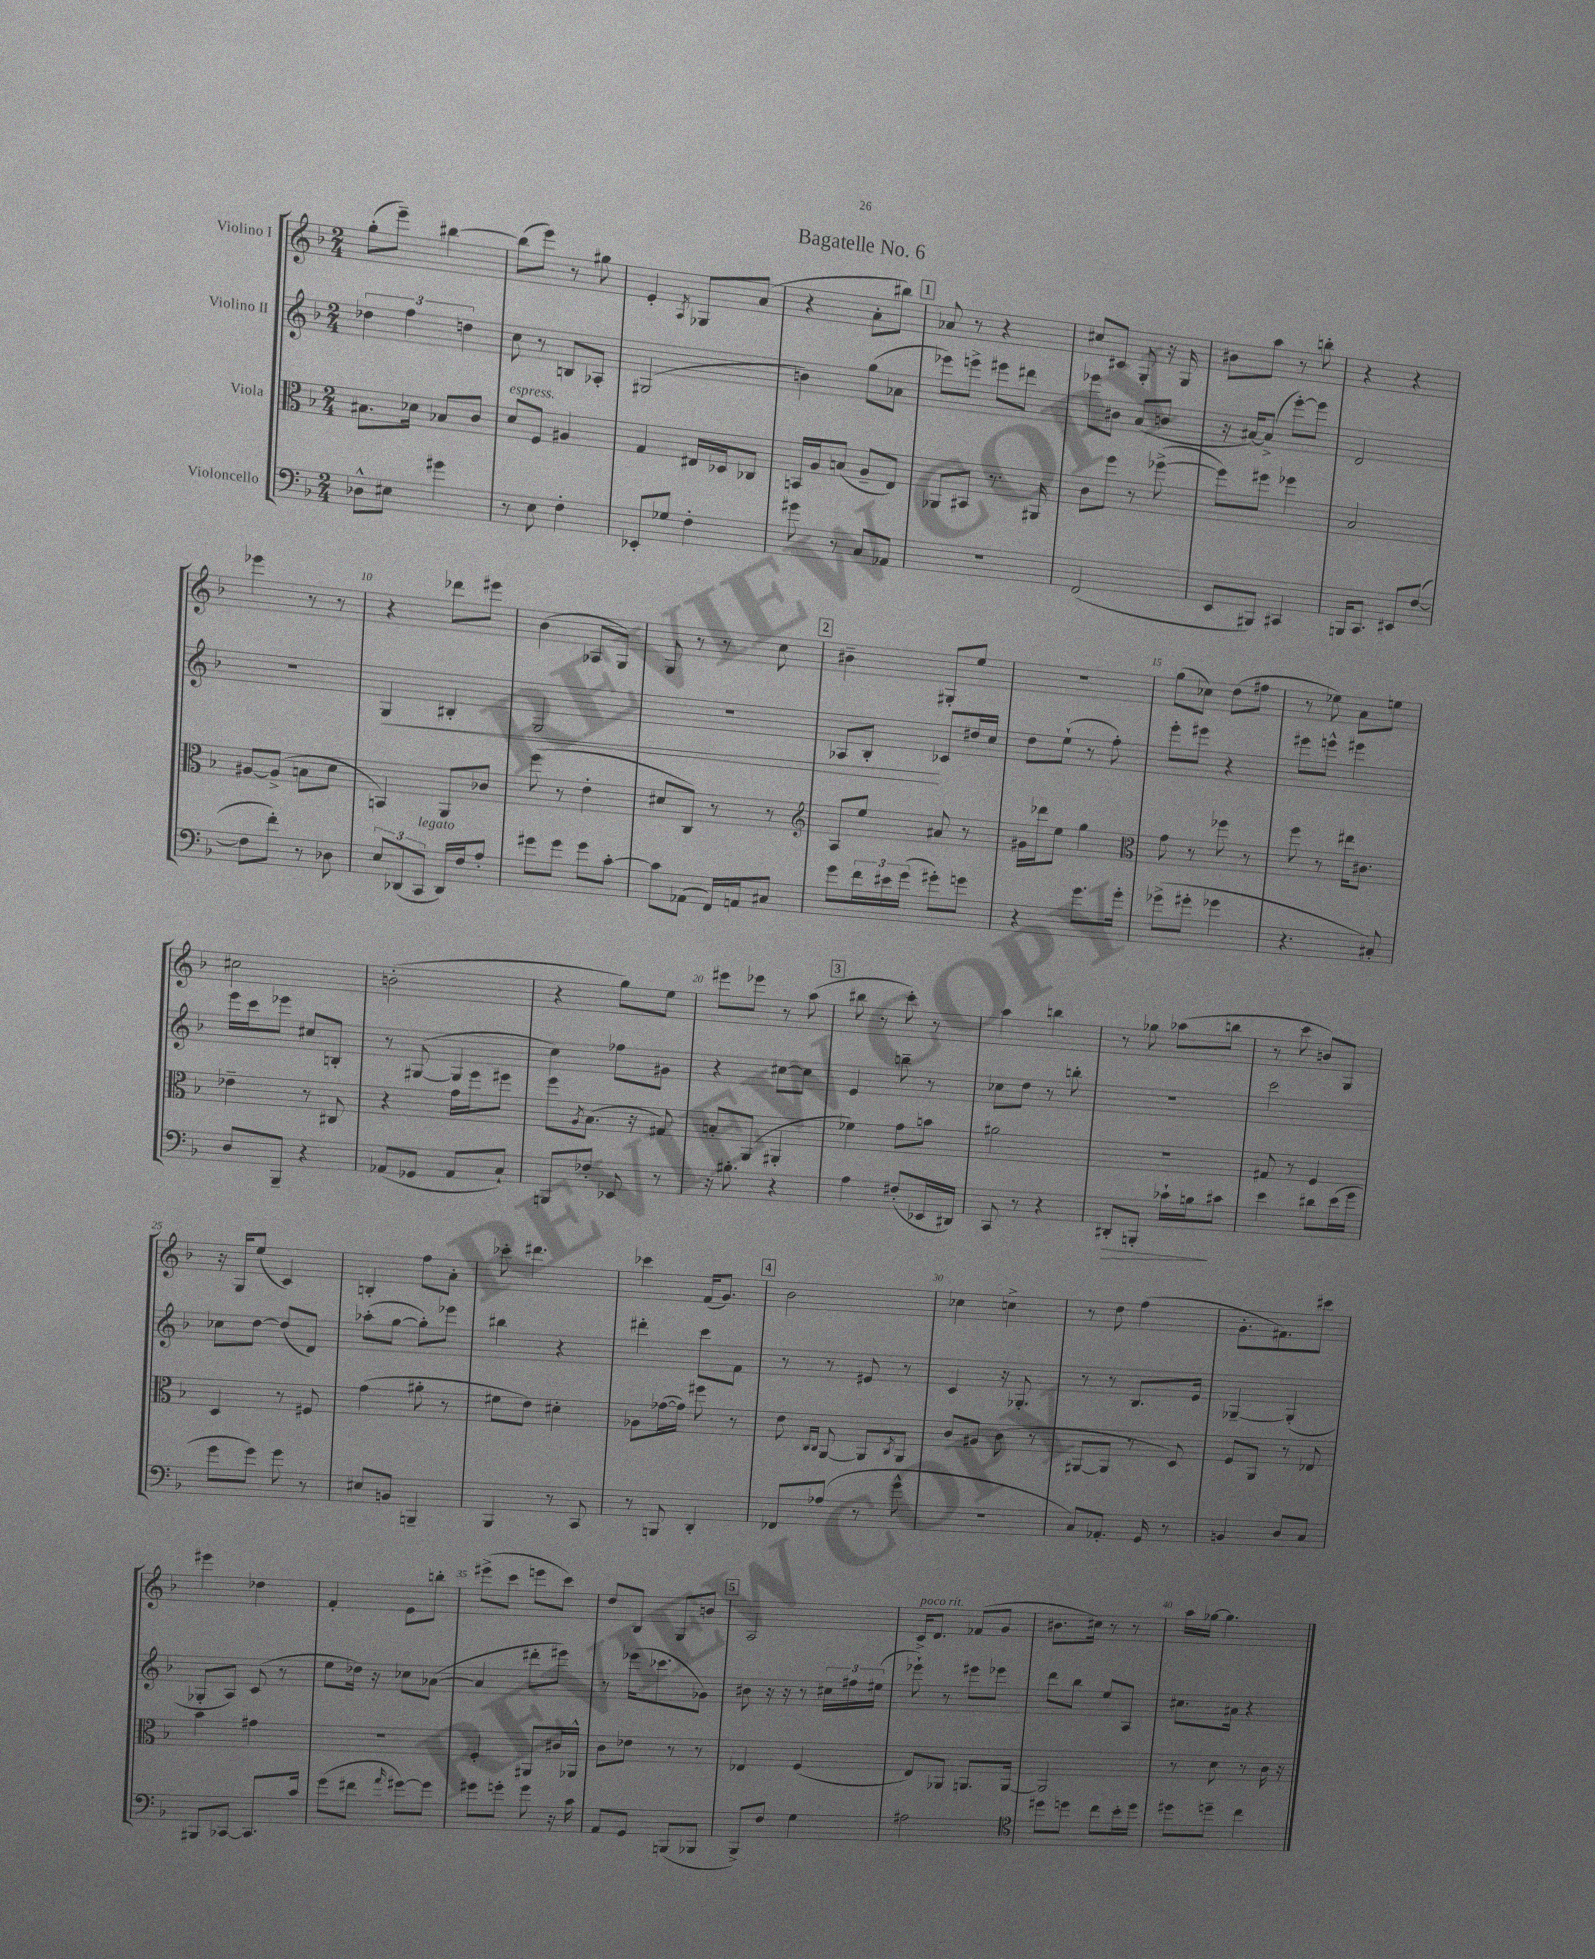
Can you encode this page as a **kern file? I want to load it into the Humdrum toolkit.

**kern	**kern	**kern	**kern
*staff4	*staff3	*staff2	*staff1
*clefF4	*clefC3	*clefG2	*clefG2
*k[b-]	*k[b-]	*k[b-]	*k[b-]
*M2/4	*M2/4	*M2/4	*M2/4
8D-^^\L	8.B#\L	6dd-\	(8gg'\L
8E#\J	.	.	8eee~\J)
.	.	6ff\	.
.	16d-\Jk	.	.
4g#\	8B-/L	.	[4bb#\
.	.	6dd\	.
.	8c/J	.	.
=	=	=	=
8r	8d/L	8cc\	(8bb#\]L
8E\	8F/J	8r	8eee\J)
4F'\	4A#/	8B/L	8r
.	.	8A-'/J	8gg#\
=	=	=	=
8EE-'/L	4G/	(2G#/	4e'/
8G-/J	.	.	.
.	.	.	8qA/
4F'\	16E#/LL	.	8G-/L
.	16D-/J	.	.
.	8C-/J	.	(8a/J
=	=	=	=
8g#\	16BB/LL	4b\)	4r
.	16A/J	.	.
8r	(8B/J	.	.
8C/L	8A~/L	(8gg\L	8a'\L
8AA-/J	8E/J)	8a-\J	8bb#\J)
=	=	=	=
2r	8AA-/L	8eee-\L)	8a-/
.	8BB#/J	8eee^\J	8r
.	8.r	8eee#\L	4r
.	.	8ddd#\J	.
.	16AA#/	.	.
=	=	=	=
(2FF/	8c\L	8eee-\L	8cc#/L
.	8ff\J	8b#\J	8c#/J
.	8r	(8a/L	8G'/
.	([8ff-^\	8b/J	16r
.	.	.	16G/
=	=	=	=
8EE/L	8ff-\]L)	16r	8b#\L
.	.	[16a#/LK)	.
8BBB#/J)	8ff#\J	(8a#^/]J	8aa\J
4CC#/	4ff-\	[8eee'\L)	8r
.	.	8eee\]J	8bb'\
=	=	=	=
16BBB/LK	2B-/	2d/	4r
8.CC/J	.	.	.
8EE#/L	.	.	4r
([8F/J	.	.	.
=	=	=	=
8F\]L	[8A#/L	2r	4eee-\
8f'\J)	(8A#^/]J	.	.
8r	8B\L	.	8r
8D-\	8d\J	.	8r
=	=	=	=
12E/L	4BB/)	4G/	4r
(12DD-/	.	.	.
12CC/J	.	.	.
16DD-/LL)	8AA/L	4B#'/	8ddd-\L
16F/J	.	.	.
8A'/J	8c-/J	.	8eee#\J
=	=	=	=
8g#\L	(8ff\	2G/	(4b-\
8g#\J	8r	.	.
8g#\L	4e'\	.	8A-/L
[8c'\J	.	.	8G/J)
=	=	=	=
8c\]L	8d#/L	2r	8G/
(8AA-\J	8C/J)	.	8r
16FF/LL)	8r	.	8r
16AA/J	.	.	.
8C#/J	8r	.	8cc\
=	=	=	=
*	*clefG2	*	*
8g\L	8A/L	8A-/L	4b#~\
24f\L	8ee/J	8B-'/J	.
24e#\	.	.	.
(24g\JJ	.	.	.
8g#'\L)	8a#/	8c-/L	8G#'/L
8g\J	8r	16dd#/L	8ee/J
.	.	16cc/JJ	.
=	=	=	=
4r	16g#\LL	8dd\L	2r
.	16ddd-\J	.	.
.	8ee\J	(8ee`\J	.
8.g\L	4gg\	8r	.
.	.	8ff'\)	.
16g'\Jk	.	.	.
=	=	=	=
*	*clefC3	*	*
(8g-^\L	8g\	8eee'\L	(8gg\L
8g#'\J	8r	8eee#\J	8cc-\J)
4g-\	8ff-\	4r	(8dd\L
.	8r	.	8ff#\J
=	=	=	=
4.r	8ff\	8eee#\L	8r
.	8r	8eee^^\J	8ee-\)
.	16ee#\LK	4eee#\	8a\L
.	8.c#\J	.	.
8C#'/)	.	.	8ee\J
=	=	=	=
8D/L	4e-~\	16eee\LL	2cc#\
.	.	16ccc\J	.
8BBB-~/J	.	8eee-\J	.
4r	8r	8cc#/L	.
.	8C#/	8B'/J	.
=	=	=	=
(8AA-/L	4r	8r	(2b'\
8GG-/J	.	([8G#/	.
8AA-/L	16g\LL	4G#/]	.
.	16ff\J	.	.
8C`/J)	8ff#\J	.	.
=	=	=	=
8BBB/L	8ff\L	4cc\)	4r
.	8qA/	.	.
8F-'/J	(8.B-\J	.	.
8EE-/	.	8ff-\L	8gg\L)
.	16r	.	.
8r	8G#/)	8g#\J	8ee\J
=	=	=	=
16r	8B'/L	4r	8eee#\L
8.B#'\	.	.	.
.	(8AA/J	.	8eee-\J
4r	4AA#'/	[8cc#\L	8r
.	.	8cc#\]J	(8aa\
=	=	=	=
4A\	4f-\)	4e/	8bb#\
.	.	.	8r
(8F#'/L	8g\L	8bb~\	8ccc'\)
16EE-/L	8b\J	8r	8r
16DD#/JJ)	.	.	.
=	=	=	=
8CC/	2a#\	8cc-\L	4aa\
8r	.	8dd\J	.
4r	.	8r	4bb\
.	.	8bb'\	.
=	=	=	=
8DD#'/L	2r	2r	8r
8BBB'/J	.	.	8gg-\
16c-`\LL	.	.	(8aa-\L
16B\J	.	.	.
8c#\J	.	.	8bb\J
=	=	=	=
4e\	8G#/	2ccc\	8r
.	8r	.	8ccc\
8d#\L	4F/	.	8b/L)
(16e\L	.	.	8G/J
16g\JJ	.	.	.
=	=	=	=
8g\L	4D/	8cc-\L	16r
.	.	.	16G/LK
8g\J)	.	[8dd\J	(8ee/J
8g\	8r	(8dd/]L	4c/)
8r	8F#/	8d/J)	.
=	=	=	=
8E#/L	(4g\	(8aa-'\L	4B'/
8BB/J	.	[8gg\J	.
4BBB~/	8a#'\	8gg'\]L)	8ff\L
.	8r	8eee-\J	8a'\J
=	=	=	=
4BBB-/	8f#\L	4bb#\	8ccc-'\
.	8e\J)	.	4.ddd#\
8r	4d#'\	4r	.
8CC/	.	.	.
=	=	=	=
8r	8A-\L	4ddd#'\	4ccc-\
8BBB/	([16g-\L	.	.
.	16g-\]JJ)	.	.
4DD'/	8ff#\	8ccc\L	(16f/LK
.	.	.	8.g/J)
.	8r	8f\J	.
=	=	=	=
8FF-/L	8e\	8r	2b-\
.	16qqC/LL	.	.
.	16qqC/JJ	.	.
(8A-/J	[8AA/	8r	.
8r	8AA/]L	8e#/	.
.	8qC/	.	.
8g^^\	8AA/J	8r	.
=	=	=	=
2r	8c/L	4c/	4cc-\
.	8A#/J	.	.
.	(8c\	16r	4cc^\
.	.	8.G-'/	.
.	8r	.	.
=	=	=	=
8C/L)	[8AA#/L	8r	8r
8.AA-'/J	8AA#/]J	8r	8dd\
.	8r	8.B-/L	(4ff\
16GG/	.	.	.
8r	8D/)	.	.
.	.	16e/Jk	.
=	=	=	=
4BB/	8F/L	[4G-~/	8.g'\L
.	8AA/J	.	.
.	.	.	8.f#\)
8D/L	8r	(4G-'/]	.
8C/J	8E-/	.	8ccc#\J
=	=	=	=
8BBB#/L	4b-\	8G-'/L	4eee#\
[8CC-/J	.	8A/J)	.
8.CC-/]L	4g#\	(8c/	4dd-\
.	.	8r	.
16c/Jk	.	.	.
=	=	=	=
(8g\L	2r	8ee\L	4f'/
8f#\J	.	16dd-\Jk)	.
.	.	16r	.
16qqa/	.	.	.
[8g#\L)	.	8cc-\L	8e\L
8g#\]J	.	([8a-\J	8bb'\J
=	=	=	=
8g#\L	4F'/	4a-/]	(8eee#^\L
8g'\J	.	.	8ccc\J
8g\	8AA#/L	8ddd#'\L	8eee\L
16r	16c#/L	8eee#\J)	8ccc\J)
16c\	16AA-^^/JJ	.	.
=	=	=	=
8AA/L	8c\L	8r	8dd/L
8GG/J	8e-\J	(16eee-\LK	8B-/J
.	.	8.ccc-\	.
(8BBB/L	8r	.	8G/L
8BBB-/J	8r	8g-\J)	8b/J
=	=	=	=
8BBB-^/L)	4E-/	8b#\	2A/
8F/J	.	16r	.
.	.	16r	.
4G\	(4F/	8r	.
.	.	24cc#\LL	.
.	.	24ff#\	.
.	.	(24ee#\JJ	.
=	=	=	=
2A#\	8E/L)	8eee-`\)	16c^/LK
.	.	.	8.d/J
.	8AA-/J	8r	.
.	8.AA/L	8eee#\L	(8f-/L
.	.	8eee-\J	8g/J
.	[16AA/Jk	.	.
=	=	=	=
*clefC4	*	*	*
8dd#\L	2AA/]	8ddd\L	8.b#\L
8dd\J	.	8bb-\J	.
.	.	.	16cc#\Jk)
8cc\L	.	8ee/L	8r
16b-'\L	.	8A/J	8r
16dd\JJ	.	.	.
=	=	=	=
8dd#\L	8r	8.cc#\L	16aa\LL
.	.	.	[16gg-\JJ
8dd~\J	8d\	.	4.gg-\]
.	.	16a#\Jk	.
4cc\	8r	4r	.
.	16c\	.	.
.	16r	.	.
==	==	==	==
*-	*-	*-	*-
